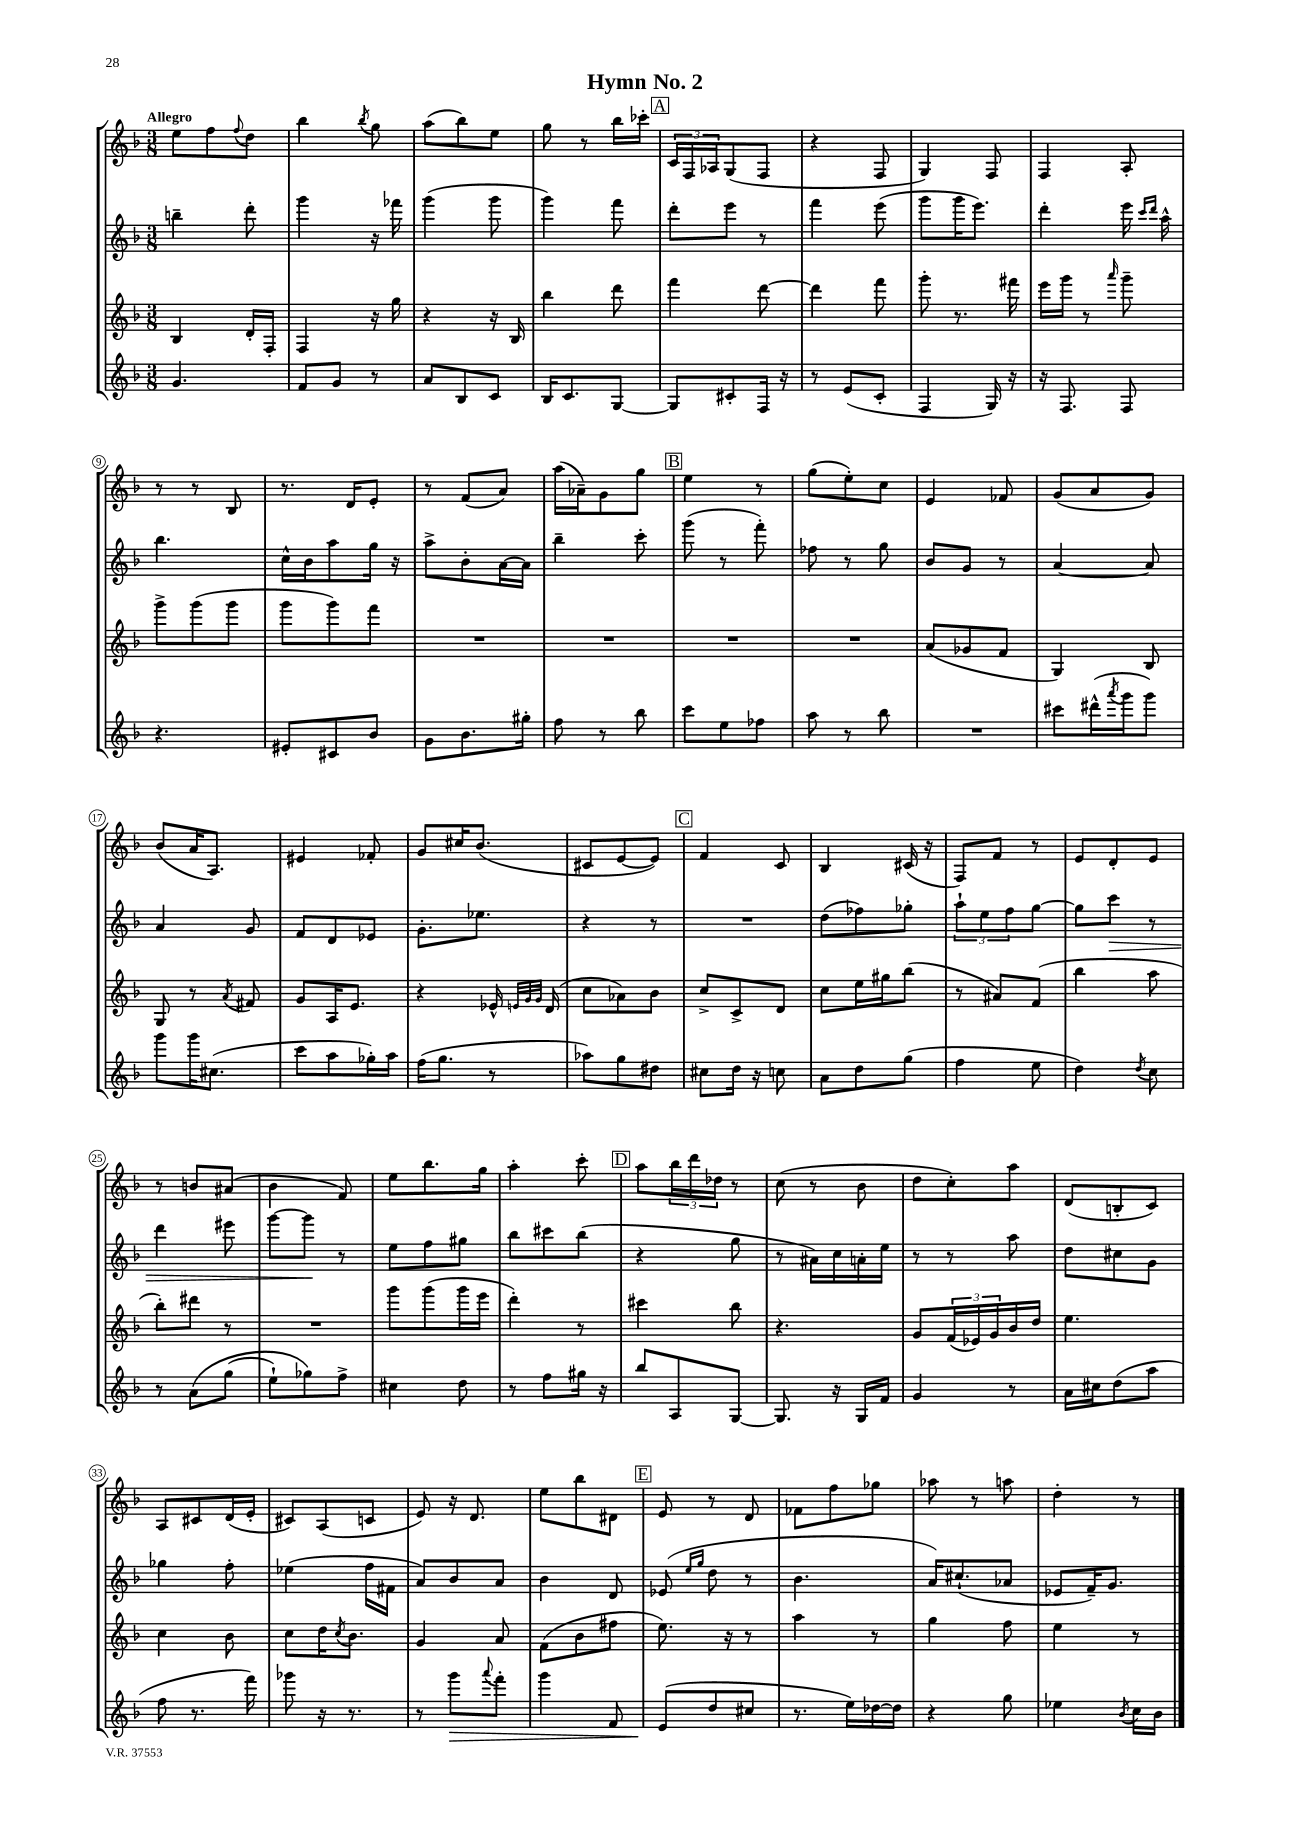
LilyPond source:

\header { title = "Hymn No. 2" }
<<
\new StaffGroup <<
\new Staff = "s0" {
    \clef treble \key f \major \numericTimeSignature \time 3/8 \tempo "Allegro"
    e''8 f''8 \appoggiatura { f''8 } d''8 |
    bes''4 \acciaccatura { bes''8 } g''8 |
    a''8( bes''8) e''8 |
    g''8 r8 bes''16 ces'''16-. |
    \mark \markup { \box "A" } \tuplet 3/2 { c'16 f16 aes16 } g8( f8 |
    r4 f8 |
    g4) f8 |
    f4 a8-. |
    r8 r8 bes8 |
    r8. d'16 e'8-. |
    r8 f'8( a'8) |
    a''16( aes'16--) g'8 g''8 |
    \mark \markup { \box "B" } e''4 r8 |
    g''8( e''8-.) c''8 |
    e'4 fes'8 |
    g'8( a'8 g'8) |
    bes'8( a'16 a8.) |
    eis'4 fes'8-. |
    g'8 cis''16 bes'8.( |
    cis'8 e'8~ e'8) |
    \mark \markup { \box "C" } f'4 c'8 |
    bes4 cis'16( r16 |
    f8) f'8 r8 |
    e'8 d'8-. e'8 |
    r8 b'8 ais'8( |
    bes'4 f'8) |
    e''8 bes''8. g''16 |
    a''4-. c'''8-. |
    \mark \markup { \box "D" } a''8 \tuplet 3/2 { bes''16 d'''16 des''16 } r8 |
    c''8( r8 bes'8 |
    d''8 c''8-.) a''8 |
    d'8( b8-. c'8) |
    a8 cis'8 d'16( e'16-. |
    cis'8) a8( c'8 |
    e'8) r16 d'8. |
    e''8 bes''8 dis'8 |
    \mark \markup { \box "E" } e'8 r8 d'8 |
    fes'8 f''8 ges''8 |
    aes''8 r8 a''8 |
    d''4-. r8 \bar "|." |
}
\new Staff = "s1" {
    \clef treble \key f \major \numericTimeSignature \time 3/8
    b''4-- d'''8-. |
    g'''4 r16 fes'''16 |
    g'''4( g'''8 |
    g'''4) f'''8 |
    \mark \markup { \box "A" } d'''8-. e'''8 r8 |
    f'''4 e'''8( |
    g'''8 g'''16 e'''8.) |
    d'''4-. e'''16 \grace { c'''16 d'''16 } a''16-^ |
    bes''4. |
    c''16-^ bes'16 a''8 g''16 r16 |
    a''8-> bes'8-. a'16~ a'16 |
    bes''4-- c'''8-. |
    \mark \markup { \box "B" } g'''8( r8 f'''8-.) |
    fes''8 r8 g''8 |
    bes'8 g'8 r8 |
    a'4~ a'8 |
    a'4 g'8 |
    f'8 d'8 ees'8 |
    g'8.-. ees''8. |
    r4 r8 |
    \mark \markup { \box "C" } R4. |
    d''8( fes''8) ges''8-. |
    \tuplet 3/2 { a''8-! e''8 f''8 } g''8~ |
    g''8 c'''8\> r8 |
    d'''4 eis'''8 |
    g'''8~ g'''8\! r8 |
    e''8 f''8 gis''8 |
    bes''8 cis'''8 bes''8( |
    \mark \markup { \box "D" } r4 g''8 |
    r8 ais'16) c''16 a'16-. e''16 |
    r8 r8 a''8 |
    d''8 cis''8 g'8 |
    ges''4 f''8-. |
    ees''4( f''16 fis'16 |
    a'8) bes'8 a'8 |
    bes'4 d'8 |
    \mark \markup { \box "E" } ees'8( \grace { e''16 g''16 } d''8 r8 |
    bes'4. |
    a'16) cis''8.-!( aes'8 |
    ees'8 f'16--) g'8. \bar "|." |
}
\new Staff = "s2" {
    \clef treble \key f \major \numericTimeSignature \time 3/8
    bes4 d'16-. f16-. |
    f4 r16 g''16 |
    r4 r16 bes16 |
    bes''4 d'''8 |
    \mark \markup { \box "A" } f'''4 d'''8~ |
    d'''4 f'''8 |
    g'''8-. r8. fis'''16 |
    e'''16 g'''16 r8 \grace { a'''16 } g'''8-- |
    g'''8-> g'''8( g'''8 |
    g'''8 g'''8) f'''8 |
    R4. |
    R4. |
    \mark \markup { \box "B" } R4. |
    R4. |
    a'8( ges'8 f'8 |
    g4) bes8 |
    g8 r8 \acciaccatura { a'8 } fis'8 |
    g'8 a16 e'8. |
    r4 ees'16-^ \grace { e'32 g'32 g'32 } d'16( |
    c''8 aes'8) bes'8 |
    \mark \markup { \box "C" } c''8-> c'8-> d'8 |
    c''8 e''16 gis''16 bes''8( |
    r8 ais'8) f'8( |
    bes''4 a''8 |
    bes''8-.) dis'''8 r8 |
    R4. |
    g'''8 g'''8( g'''16 e'''16 |
    d'''4-.) r8 |
    \mark \markup { \box "D" } cis'''4 bes''8 |
    r4. |
    g'8 \tuplet 3/2 { f'16( ees'16) g'16 } bes'16 d''16 |
    e''4. |
    c''4 bes'8 |
    c''8 d''16 \acciaccatura { c''8 } bes'8. |
    g'4 a'8 |
    f'8( bes'8 fis''8 |
    \mark \markup { \box "E" } e''8.) r16 r8 |
    a''4 r8 |
    g''4 f''8 |
    e''4 r8 \bar "|." |
}
\new Staff = "s3" {
    \clef treble \key f \major \numericTimeSignature \time 3/8
    g'4. |
    f'8 g'8 r8 |
    a'8 bes8 c'8 |
    bes16 c'8. g8~ |
    \mark \markup { \box "A" } g8 cis'8-. f16 r16 |
    r8 e'8( c'8-. |
    f4 g16) r16 |
    r16 f8. f8 |
    r4. |
    eis'8-. cis'8 bes'8 |
    g'8 bes'8. gis''16-. |
    f''8 r8 bes''8 |
    \mark \markup { \box "B" } c'''8 e''8 fes''8 |
    a''8 r8 bes''8 |
    R4. |
    cis'''8 dis'''16-^( \acciaccatura { a'''8 } g'''16 g'''8) |
    g'''8 g'''16 cis''8.( |
    c'''8 a''8 ges''16-.) a''16 |
    f''16( g''8. r8 |
    aes''8) g''8 dis''8 |
    \mark \markup { \box "C" } cis''8 d''16 r16 c''8 |
    a'8 d''8 g''8( |
    f''4 e''8 |
    d''4) \acciaccatura { d''8 } c''8 |
    r8 a'8\( g''8( |
    e''8-!) ges''8\) f''8-> |
    cis''4 d''8 |
    r8 f''8 gis''16 r16 |
    \mark \markup { \box "D" } bes''8 a8 g8~ |
    g8. r16 g16 f'16 |
    g'4 r8 |
    a'16 cis''16 d''8( a''8 |
    f''8 r8. f'''16) |
    ges'''8 r16 r8. |
    r8 g'''8\> \appoggiatura { a'''8 } f'''8-. |
    g'''4 f'8 |
    \mark \markup { \box "E" } e'8\!( d''8 cis''8 |
    r8. e''16) des''16~ des''16 |
    r4 g''8 |
    ees''4 \acciaccatura { bes'8 } c''16 bes'16 \bar "|." |
}
>>
>>
\layout { \context { \Score \override BarNumber.stencil = #(make-stencil-circler 0.1 0.3 ly:text-interface::print) } }
